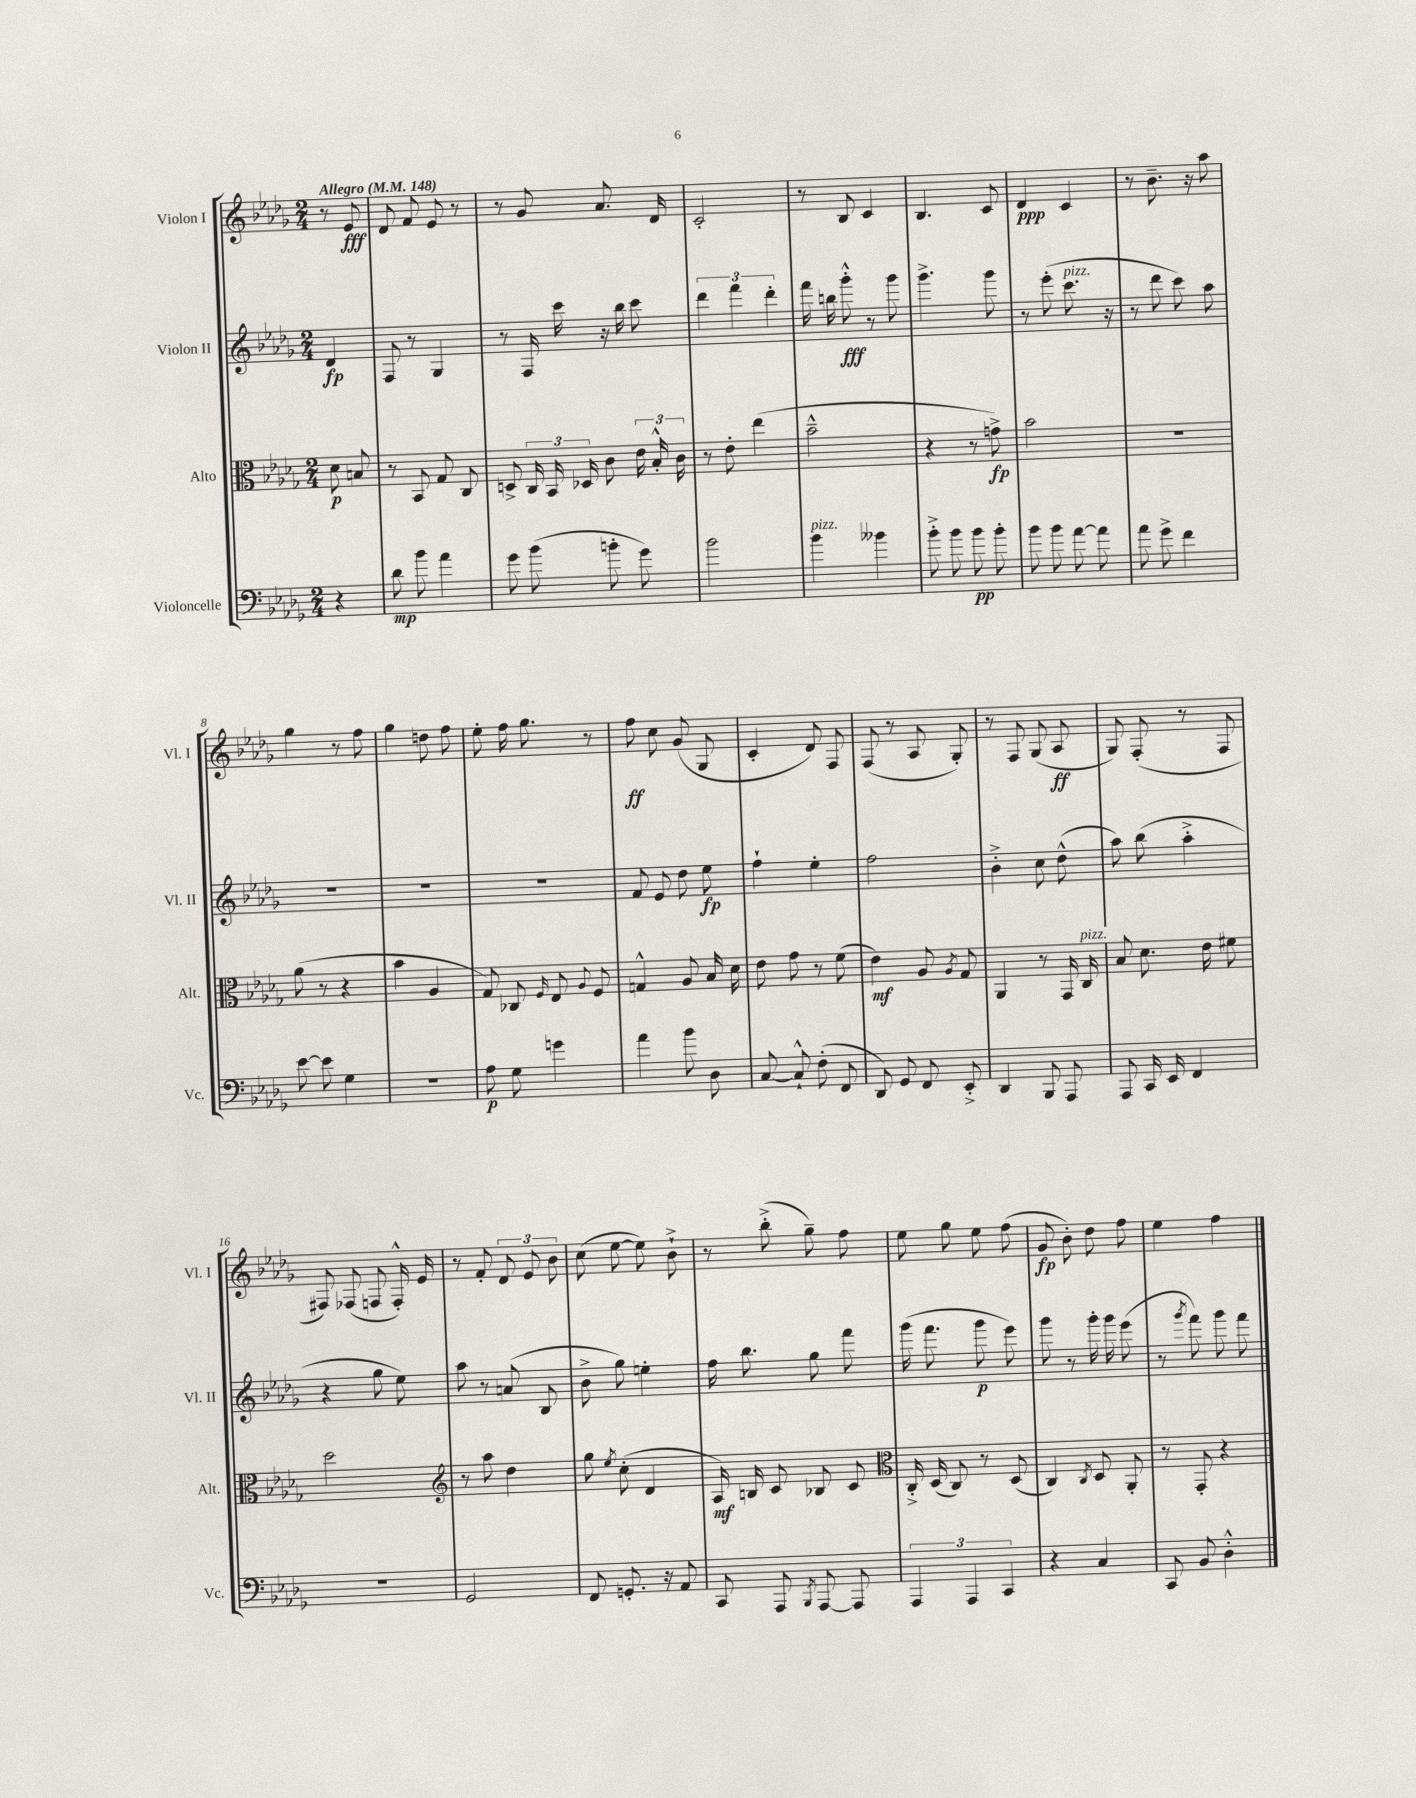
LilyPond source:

<<
\new StaffGroup <<
\new Staff = "s0" \with { instrumentName = "Violon I" shortInstrumentName = "Vl. I" } {
    \clef treble \key des \major \numericTimeSignature \time 2/4 \partial 4 \tempo "Allegro" 4 = 148
    \autoBeamOff r8 ees'8\fff |
    des'8 f'8 ees'8 r8 |
    r8 ges'8 aes'8. des'16 |
    c'2-. |
    r8 bes8 c'4 |
    bes4. c'8 |
    des'4\ppp c'4 |
    r8 bes'8.-- r16 aes''8 |
    ges''4 r8 f''8 |
    ges''4 d''8 f''8 |
    ees''8-. f''16 ges''8. r8 |
    f''8\ff c''8 ges'8( ges8 |
    c'4-. des'8) f8 |
    f8( r8 aes8 ges8-.) |
    r8 f8 ges8( aes8\ff |
    ges8) f8-.( r8 f8 |
    fis8) fes8( f8 f16-.-^) ees'16 |
    r8 f'8-. \tuplet 3/2 { des'8 ees'8 bes'8 } |
    c''8( ees''8~ ees''8) bes'8-!-> |
    r8 bes''8-.->( ges''8--) f''8 |
    ees''8 ges''8 ees''8 f''8( |
    ges'8\fp bes'8-.) des''8 f''8 |
    ees''4 f''4 \bar "|." |
}
\new Staff = "s1" \with { instrumentName = "Violon II" shortInstrumentName = "Vl. II" } {
    \clef treble \key des \major \numericTimeSignature \time 2/4 \partial 4
    \autoBeamOff des'4\fp |
    f8 r8 ges4 |
    r8 f16 c'''16 r16 bes''16 c'''8 |
    \tuplet 3/2 { des'''4 f'''4 des'''4-. } |
    f'''16 b''16 ges'''8-.-^\fff r8 ges'''8 |
    ges'''4.-> ges'''8 |
    r8 ees'''8-.( c'''8.^\markup { \italic "pizz." } r16 |
    r8 des'''8 c'''8) aes''8 |
    R2 |
    R2 |
    R2 |
    f'8 ees'8 des''8 ees''8\fp |
    f''4-! ees''4-. |
    f''2 |
    bes'4-.-> c''8 des''8-^( |
    aes''8) bes''8( aes''4-.-> |
    r4 ges''8 ees''8) |
    aes''8 r8 a'8( bes8 |
    bes'8-> ges''8) e''4-. |
    f''16 bes''8. ges''8 f'''8 |
    ges'''16( f'''8. ges'''8\p ees'''8) |
    ges'''8 r8 ges'''16-. ges'''16 ees'''8( |
    r8 \acciaccatura { ges'''8 } f'''8) ges'''8 f'''8 \bar "|." |
}
\new Staff = "s2" \with { instrumentName = "Alto" shortInstrumentName = "Alt." } {
    \clef alto \key des \major \numericTimeSignature \time 2/4 \partial 4
    \autoBeamOff des'8\p b8 |
    r8 bes,8 ges8 c8 |
    d8-> \tuplet 3/2 { c16 bes,16 des16 } c'8 \tuplet 3/2 { ees'16 bes16-.-^ c'16 } |
    r8 ees'8-. ees''4( |
    bes'2---^ |
    r4 r8 g'8->\fp) |
    bes'2 |
    R2 |
    aes'8( r8 r4 |
    bes'4 aes4 |
    ges8) ces8 \grace { f16 } ees8 \appoggiatura { aes8 } f8 |
    g4-^ aes8 bes16 des'16 |
    ees'8 ges'8 r8 f'8( |
    ees'4\mf) aes8 \acciaccatura { aes8 } ges8 |
    aes,4 r8 ges,16 c16^\markup { \italic "pizz." } |
    bes8 des'8. ees'16 fis'8 |
    des''2 |
    \clef treble r8 aes''8 des''4 |
    ges''8 \acciaccatura { ees''8 } c''8-.( des'4 |
    aes16\mf) b16 c'8 bes8 c'8 |
    \clef alto c16-.-> des16( c8) r8 des8( |
    c4) \acciaccatura { c8 } des8 aes,8-. |
    r8 ges,8-. r4 \bar "|." |
}
\new Staff = "s3" \with { instrumentName = "Violoncelle" shortInstrumentName = "Vc." } {
    \clef bass \key des \major \numericTimeSignature \time 2/4 \partial 4
    \autoBeamOff r4 |
    des'8\mp bes'8 aes'4 |
    ges'8 bes'8( b'8-. ges'8) |
    bes'2 |
    bes'4^\markup { \italic "pizz." } beses'4 |
    bes'8-.-> bes'8 bes'8\pp bes'8-. |
    bes'8 bes'8 aes'8~ aes'8 |
    aes'8 ges'8-> f'4 |
    ees'8~ ees'8 ges4 |
    r2 |
    aes8\p ges8 g'4 |
    aes'4 bes'8 des8 |
    c8~ c8-!-^ f8-.( f,8 |
    des,8) ges,8 f,8 ees,8-.-> |
    des,4 bes,,8 aes,,8 |
    aes,,8 c,16 ees,16 f,4 |
    R2 |
    ges,2 |
    f,8 g,8.-. r16 aes,8 |
    c,8 aes,,8 \acciaccatura { bes,,8 } aes,,8~ aes,,8 |
    \tuplet 3/2 { aes,,4 aes,,4 c,4 } |
    r4 c4 |
    c,8 bes,8 des4-.-^ \bar "|." |
}
>>
>>
